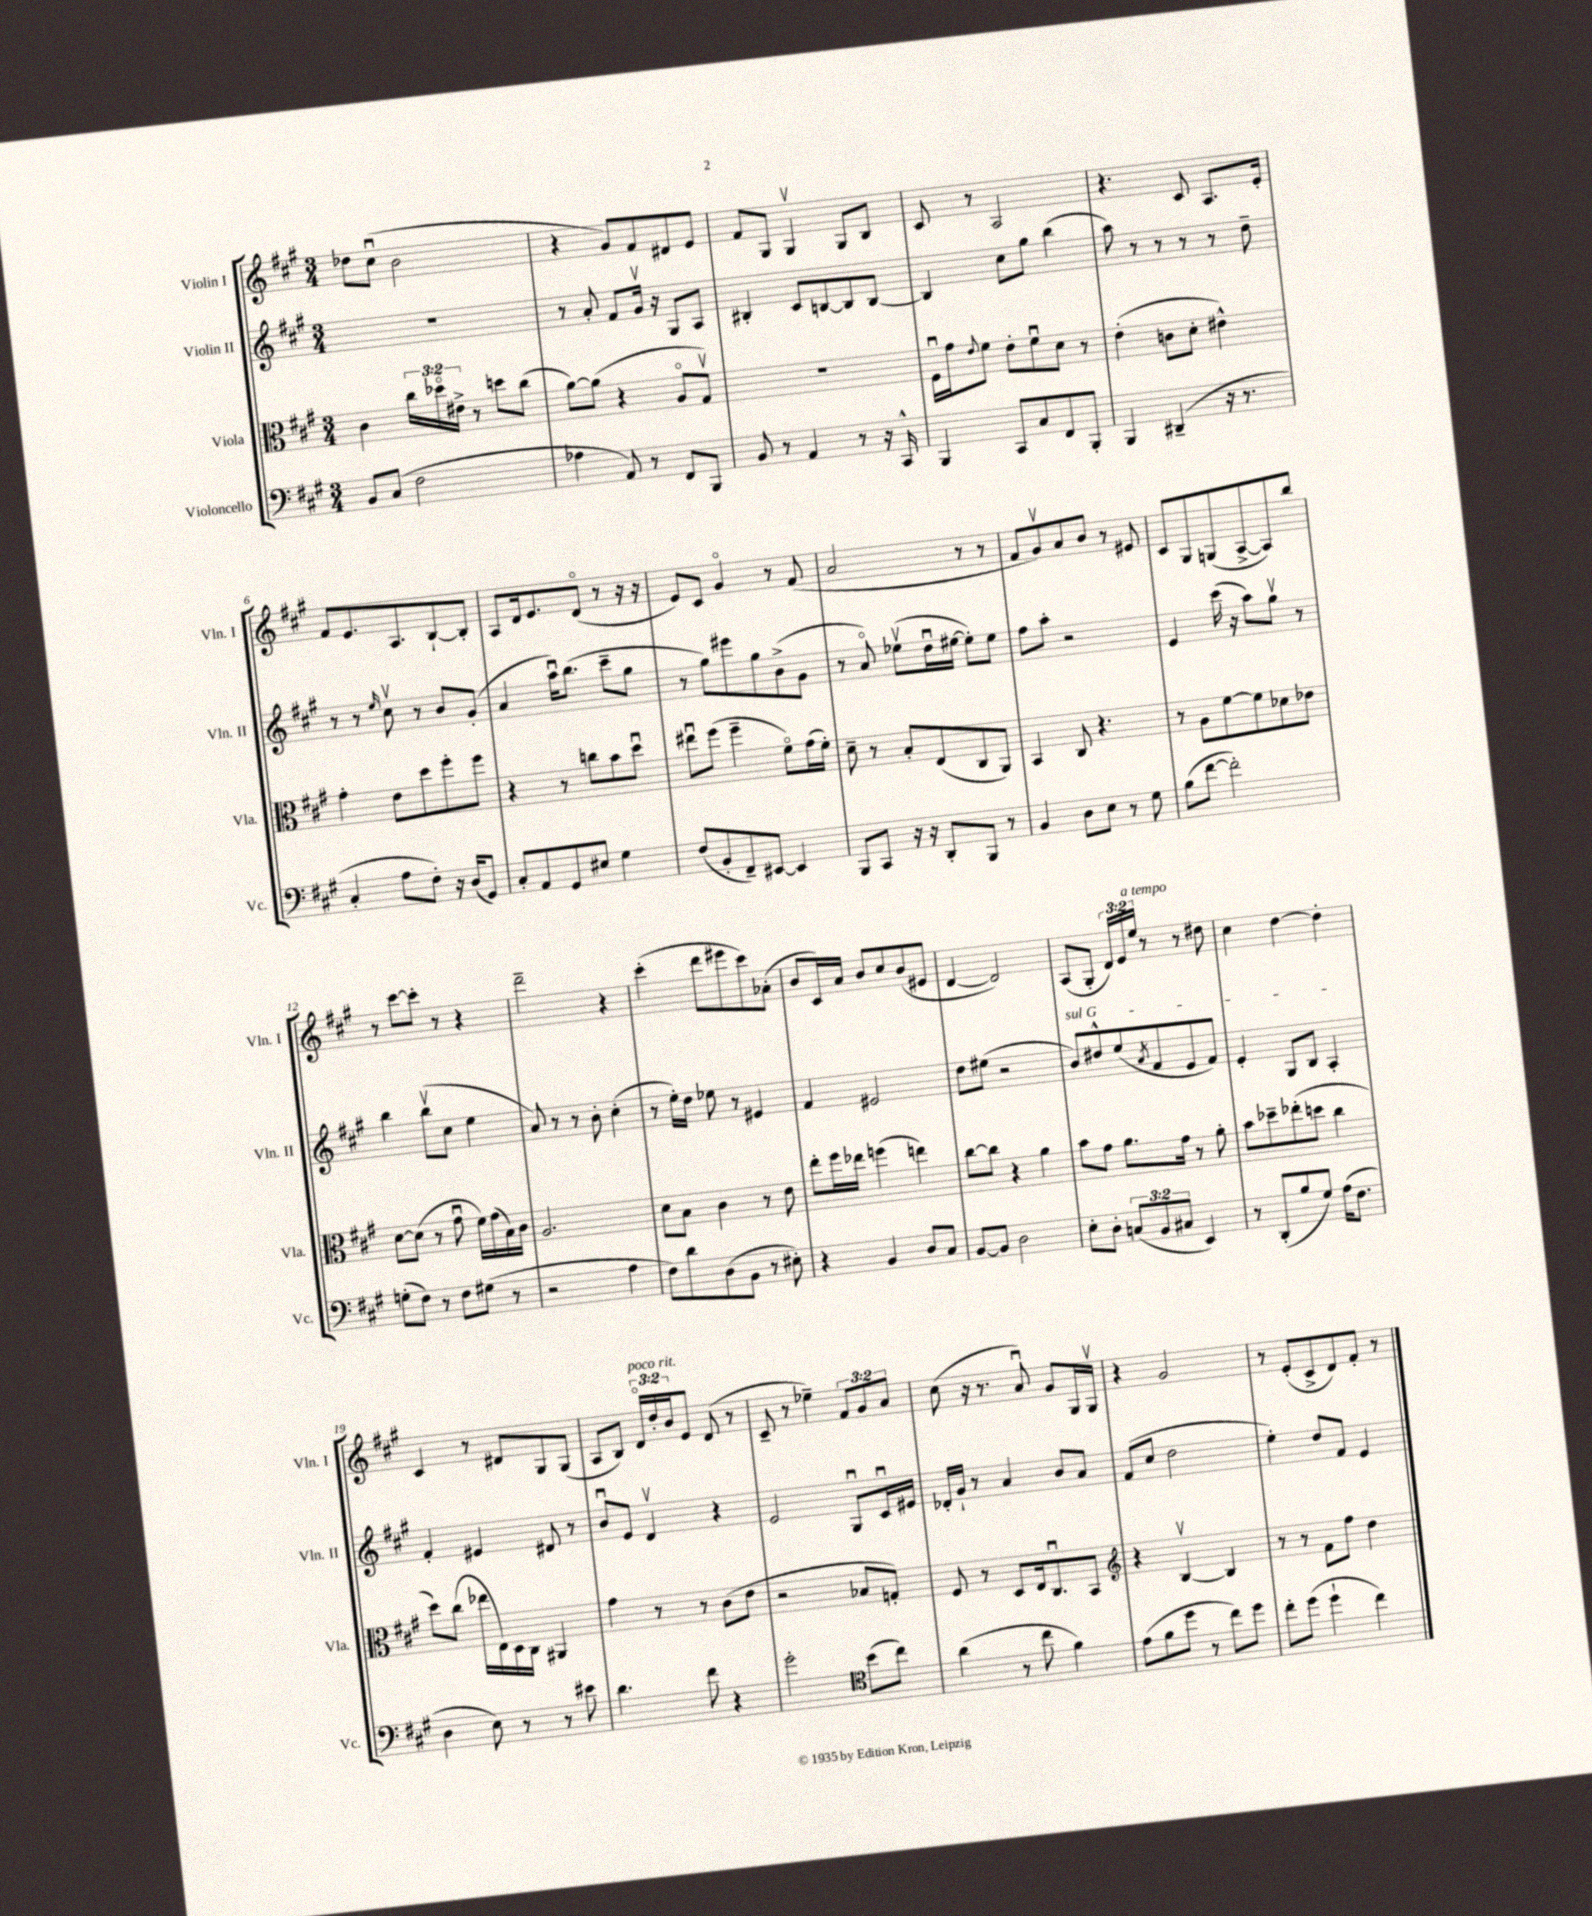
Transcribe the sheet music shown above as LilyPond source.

<<
\new StaffGroup <<
\new Staff = "s0" \with { instrumentName = "Violin I" shortInstrumentName = "Vln. I" } {
    \clef treble \key a \major \numericTimeSignature \time 3/4 \override Staff.TupletNumber.text = #tuplet-number::calc-fraction-text
    des''8 cis''8\downbow( b'2 |
    r4 gis'8) fis'8 dis'8 e'8 |
    fis'8 gis8 gis4\upbow gis8 b8 |
    cis'8 r8 a2 |
    r4. cis'8 a8. e'16-. |
    fis'8 e'8. a8. b8~-! b8-. |
    a8 d'16 e'8. d'8\flageolet( r8 r16 r16 |
    e'8) cis'8 gis'4\flageolet r8 fis'8( |
    a'2 r8 r8 |
    fis'8 gis'8\upbow) a'8 b'8 r8 eis'8 |
    cis'8 gis8 g8( a8~-> a8) b''8 |
    r8 cis'''8~ cis'''8-. r8 r4 |
    d'''2-- r4 |
    cis'''4-.( d'''8 eis'''8 cis'''8) aes'8-.( |
    b'8 cis'16) a'16 b'8 cis''8 b'8( eis'8 |
    d'4~ d'2) |
    a8( gis8-. \tuplet 3/2 { d'16) e'16 e''16^\markup { \italic "a tempo" } } r8 r8 dis''8 |
    cis''4 d''4~ d''4-. |
    cis'4 r8 dis'8 gis8 gis8( |
    a8 b8) \tuplet 3/2 { d'16\flageolet^\markup { \italic "poco rit." } d''16-. b'16 } e'8 d'8( r8 |
    cis'8-- r8 ees''4--) \tuplet 3/2 { fis'8 gis'8 a'8 } |
    cis''8( r16 r8. a'8\downbow) gis'8 gis16 gis16\upbow |
    r4 gis'2 |
    r8 e'8-.( cis'8-> d'8) fis'8-. r8 \bar "|." |
}
\new Staff = "s1" \with { instrumentName = "Violin II" shortInstrumentName = "Vln. II" } {
    \clef treble \key a \major \numericTimeSignature \time 3/4
    R2. |
    r8 a'8-. fis'8 gis'16\upbow r16 gis8 a8 |
    bis4-. cis'8 b8~ b8 b8~ |
    b4 cis''8 gis''8 b''4( |
    a''8) r8 r8 r8 r8 d''8-- |
    r8 r8 \grace { e''16 } cis''8\upbow r8 b'8 gis'8-.( |
    a'4 a''16\downbow) b''8.( cis'''8-- gis''8 |
    r8 gis''8) eis'''8 gis''8 b'8->( gis'8 |
    r8 a'8\flageolet) ees''8\upbow( d''16\downbow eis''16~ eis''8-.) eis''8 |
    fis''8 a''8-. r2 |
    e'4 cis'''16( r16 a''8) gis''8\upbow r8 |
    b''4 b''8\upbow( cis''8 e''4 |
    a'8) r8 r8 b'8-. cis''4-.( |
    r8 e''16-.) d''16 ees''8 r8 eis'4 |
    fis'4 eis'2 |
    d''8 eis''8( r2 |
    \once \override TextSpanner.bound-details.left.text = \markup { \italic "sul G" } b'8\startTextSpan) dis''8-^ e''8( \acciaccatura { a'8 } fis'8 e'8 fis'8) |
    e'4-. gis8 b8 a4-.\stopTextSpan |
    fis'4-. eis'4 dis'8 r8 |
    b'8\downbow e'8 d'4\upbow r4 |
    e'2 gis8\downbow cis'16\downbow eis'16 |
    des'16-. gis'16-! r8 a'4 b'8 a'8 |
    fis'8( cis''8 d''2 |
    e''4-.) d''8 fis'8 e'4 \bar "|." |
}
\new Staff = "s2" \with { instrumentName = "Viola" shortInstrumentName = "Vla." } {
    \clef alto \key a \major \numericTimeSignature \time 3/4 \override Staff.TupletNumber.text = #tuplet-number::calc-fraction-text
    cis'4 \tuplet 3/2 { cis''16 des''16\flageolet eis'16-> } r8 d''8 cis''8( |
    a'8~) a'8( r4 a8\flageolet gis8\upbow) |
    R2. |
    fis16\downbow gis'16 \appoggiatura { e'8 } fis'8 e'8-. fis'8\downbow d'8 r8 |
    e'4-.( c'8 d'8-. eis'4-^) |
    gis'4-. e'8 d''8 fis''8-. fis''8 |
    r4 r8 c''8 b'8 d''8\downbow |
    eis''8\downbow fis''8( fis''4-- fis'8\flageolet) gis'16( fis'16-.) |
    d'8-- r8 b8-. e8( cis8 a,8) |
    b,4 cis8 r4. |
    r8 a8 fis'8~ fis'8 des'8 ees'8 |
    d'8~ d'8( r8 gis'8\downbow fis'16) gis'16( b16) cis'16 |
    a2. |
    d'8 b8 cis'4 r8 e'8 |
    e''8-. fis''16 ees''16 f''4( e''4) |
    cis''8~ cis''8 r4 a'4 |
    b'8 gis'8 a'8. gis'16 r8 a'8-. |
    b'8 des''8-- ees''8-.( d''8 cis''4 |
    d''8) cis''8( ees''16 e16) d16 cis16 ais,4 |
    gis'4 r8 r8 cis'8( e'8 |
    r2 bes8 g8-.) |
    fis8 r8 d8 e16 cis8.\downbow b,8 |
    \clef treble r4 b4~\upbow b4 |
    r8 r8 fis'8 fis''8 d''4 \bar "|." |
}
\new Staff = "s3" \with { instrumentName = "Violoncello" shortInstrumentName = "Vc." } {
    \clef bass \key a \major \numericTimeSignature \time 3/4 \override Staff.TupletNumber.text = #tuplet-number::calc-fraction-text
    b,8 cis8( fis2 |
    aes4 a,8) r8 fis,8 b,,8 |
    b,8 r8 a,4 r8 r16 cis,16-^ |
    b,,4 cis,8 cis8 fis,8 b,,8-. |
    b,,4 dis,4--( r16 r8. |
    cis4-. a8 fis8-.) r16 d16( gis,8) |
    cis8-. a,8 gis,8 eis8 gis4 |
    fis8( b,8-. fis,8--) eis,8~ eis,4 |
    b,,8 cis,8 r16 r16 d,8-. b,,8 r8 |
    b,4 d8 e8 r8 gis8 |
    b8( fis'8~ fis'2-.) |
    g8-.( fis8) r8 fis8 gis8( r8 |
    r2 a4 |
    fis8) d'8 d8( b,8 r8 eis8-.) |
    r4 b,4 d8 cis8 |
    b,8~ b,8 d2 |
    e8-. d8-. \tuplet 3/2 { c8( b,8 cis8 } e,4) |
    r8 d,8-.( b8 gis8) a16( fis8. |
    d4 e8) r8 r8 eis'8 |
    d'4. fis'8 r4 |
    gis'2-. \clef tenor b'8( cis''8) |
    a'4( r8 cis''8 fis'4) |
    e'8( fis'8 d''8 r8 cis''8) d''8 |
    cis''8-. d''8( d''4-! cis''4) \bar "|." |
}
>>
>>
